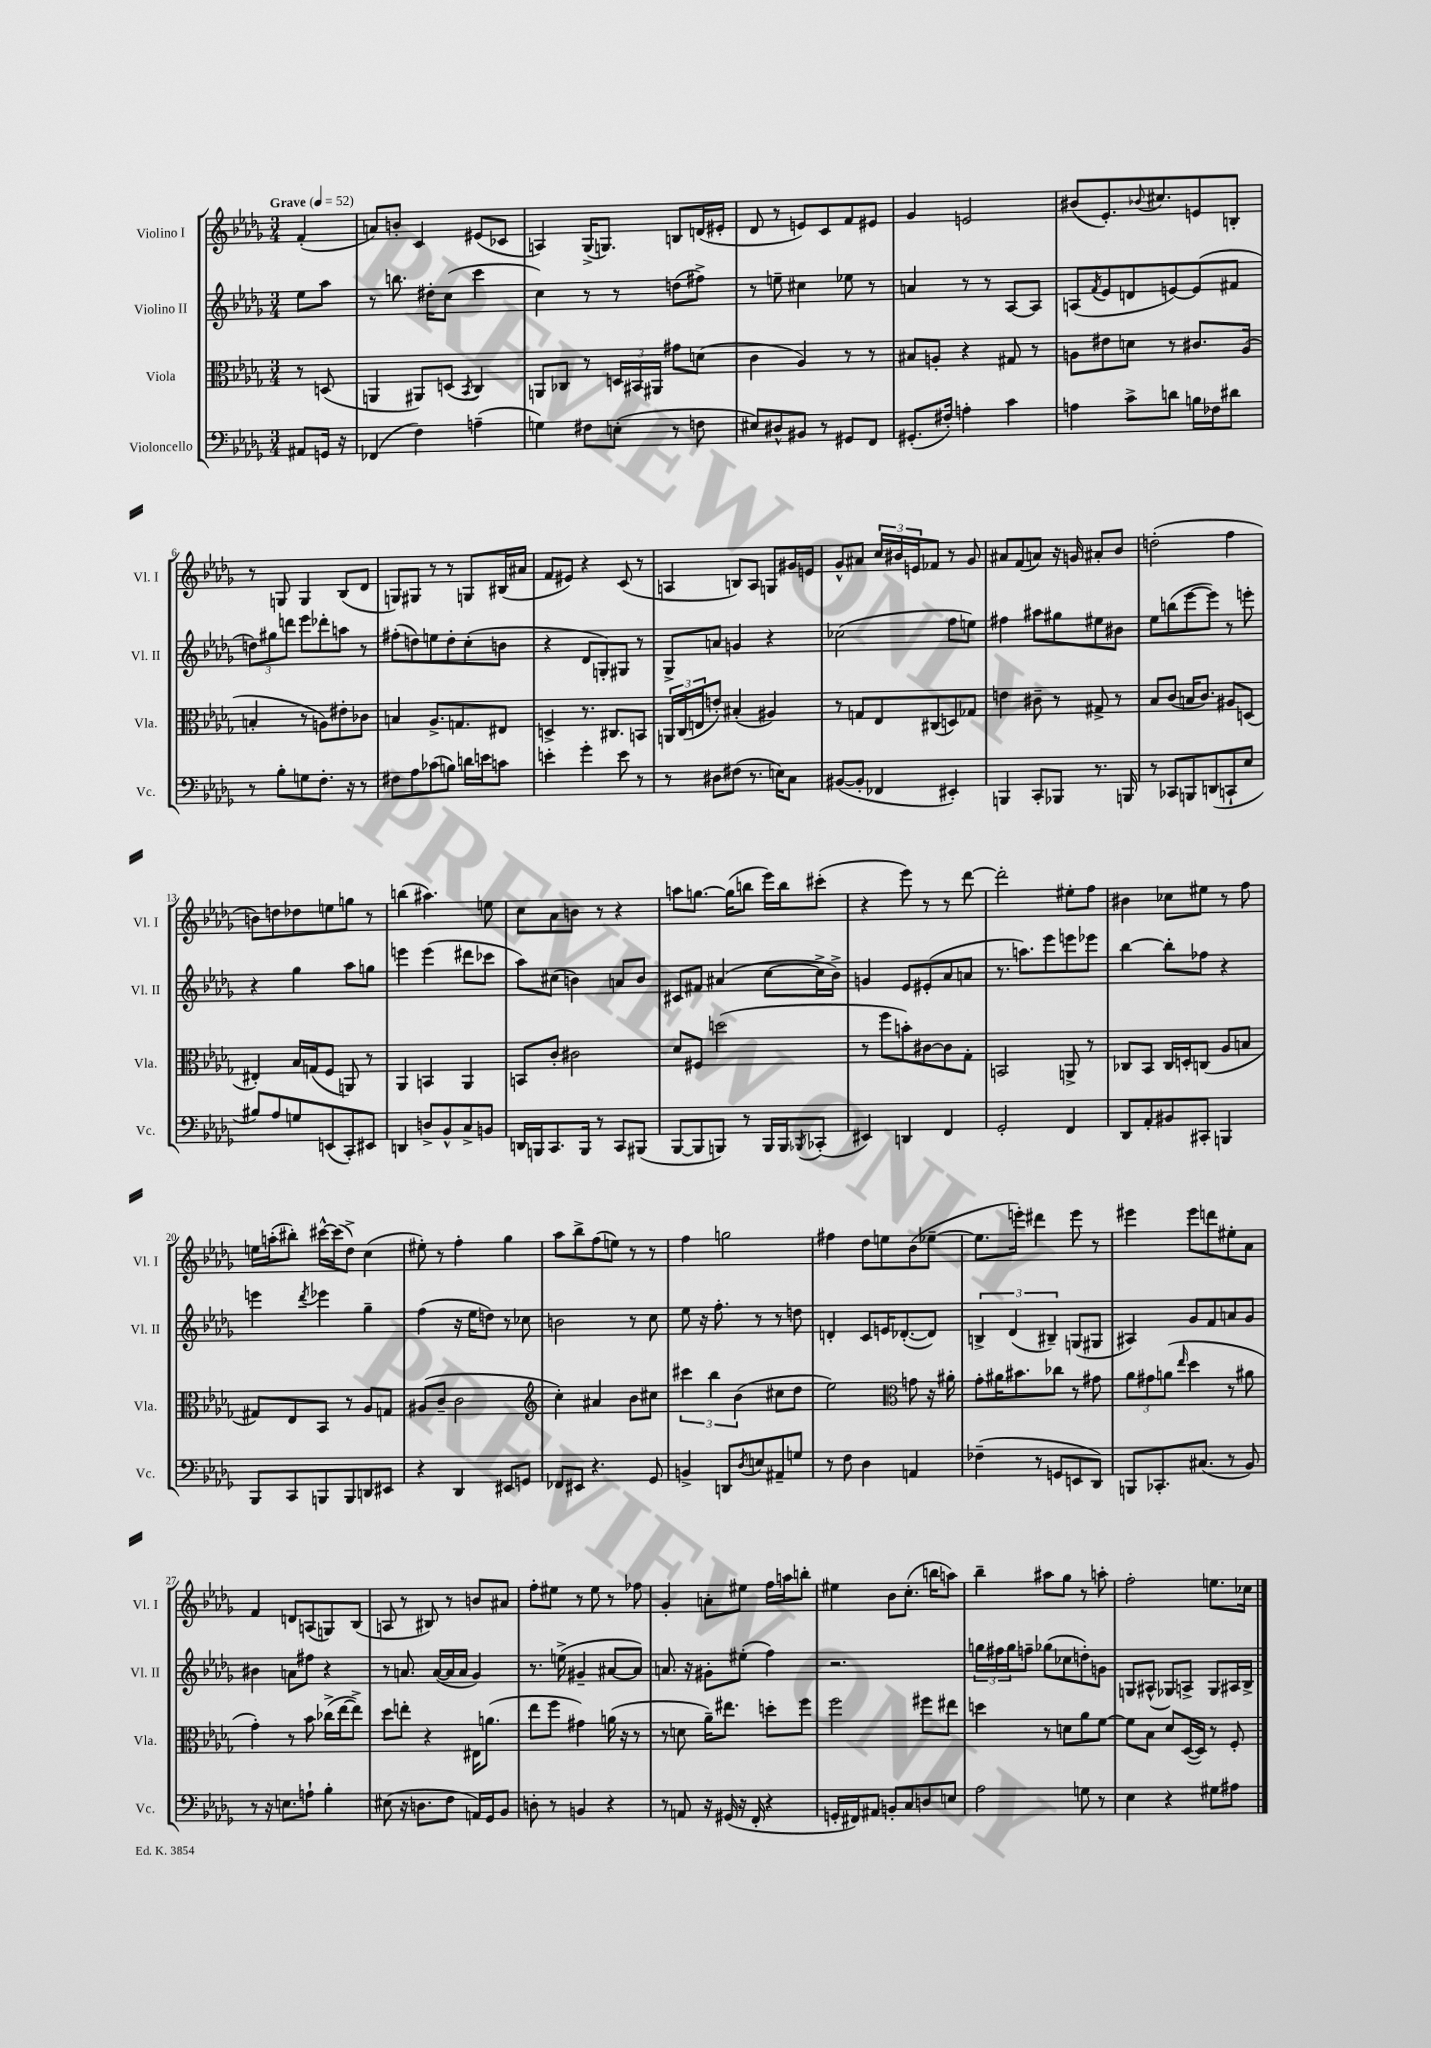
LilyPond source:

<<
\new StaffGroup <<
\new Staff = "s0" \with { instrumentName = "Violino I" shortInstrumentName = "Vl. I" } {
    \clef treble \key des \major \numericTimeSignature \time 3/4 \partial 4 \tempo "Grave" 4 = 52
    f'4-.( |
    a'8) b'8-. c'4 eis'8( ces'8 |
    a4) ges16->( g8.) b8 d'16( eis'16-. |
    des'8 r8 e'8) c'8 f'8 eis'8 |
    ges'4 e'2 |
    bis'8( ees'8.-.) \appoggiatura { bes'8 } cis''8. e'8 b8-. |
    r8 g8 g4 bes8( des'8 |
    g8) gis8 r8 r8 g8 bis16( ais'16 |
    f'8 eis'8) r4 c'8( r8 |
    a4 b8) a8 g8 gis'16 e'16 |
    ges'8-^ ais'8 \tuplet 3/2 { c''16 bis'16 e'16 } fes'8 r8 ges'8 |
    ais'8 f'8( a'8) r16 g'16 ais'8-. bes'8 |
    d''2-.( f''4 |
    b'8) d''8 des''8 e''8 g''8 r8 |
    b''4( ais''4.) e''8 |
    c''8 aes'8 b'8 r8 r4 |
    a''8 g''8.~ g''16( b''8 ees'''16) b''16 cis'''8-.( |
    r4 ees'''8) r8 r8 des'''8~ |
    des'''2-. eis''8-. f''8 |
    bis'4 ces''8 eis''8 r8 f''8 |
    e''16 a''16-.( bis''8-.) cis'''16~-^ cis'''16( des''8->) c''4( |
    eis''8-.) r8 f''4-. ges''4 |
    aes''8 bes''8-> f''8( e''8) r8 r8 |
    f''4 g''2 |
    fis''4 des''8 e''8 bes'8( ees''8~-- |
    ees''8. e'''16-.) dis'''4 e'''8 r8 |
    eis'''4 eis'''8 d'''8 eis''8-. aes'8 |
    f'4 d'8 a8( g8) bes8( |
    a8 r8 bis8) r8 b'8 ais'8 |
    f''8-. eis''8 r8 eis''8 r8 fes''8 |
    ges'4-. a'8-. eis''8 f''16 a''16 b''8-. |
    eis''4 bes'8 c''8.-.( b''16 a''8) |
    bes''4-- ais''8 ges''8 r8 a''8-. |
    f''2-. e''8. ces''16 \bar "|." |
}
\new Staff = "s1" \with { instrumentName = "Violino II" shortInstrumentName = "Vl. II" } {
    \clef treble \key des \major \numericTimeSignature \time 3/4 \partial 4
    ees''8 aes''8 |
    r8 b''8. dis''16-. c''8( c'''4 |
    c''4) r8 r8 d''8( fis''8->) |
    r8 e''8-- cis''4 ees''8 r8 |
    a'4 r8 r8 aes8~ aes8 |
    a8( \acciaccatura { f'8 } ees'8 d'8 e'8~) e'8( fis'8 |
    \tuplet 3/2 { d''8) gis''8 d'''8 } ees'''8 des'''8-. a''8 r8 |
    fis''8-.( d''8) e''8 d''8-. c''8-.( b'8 |
    r4 des'8 g8-.) gis8 r8 |
    ges8-> a'8 g'4 r4 |
    ces''2( f''8 e''8) |
    fis''4 ais''8 gis''8 eis''8 bis'8 |
    ees''8 b''8( ees'''8~ ees'''8) r8 e'''8-. |
    r4 ges''4 aes''8 g''8 |
    e'''4 e'''4( dis'''8 ces'''8 |
    aes''8) cis''8( b'4) a'8 b'8 |
    cis'8 fis'8 ais'4( c''8~ c''16-> bes'16->) |
    g'4 ees'8 eis'8-.( aes'8 a'8 |
    r8. a''8.) ees'''8 e'''8 ees'''8 |
    bes''4~ bes''8-. fes''8 r4 |
    e'''4 \acciaccatura { des'''8 } ees'''4 ges''4-- |
    f''4( r16 ees''16 d''8) r8 ces''8 |
    b'2 r8 c''8 |
    ees''8 r16 f''8.-. r8 r8 d''8 |
    d'4-. c'8 e'16 des'8.~-.( des'8) |
    \tuplet 3/2 { b4-> des'4( bis4--) } g8( gis8 |
    ais4) ges'8 f'8 a'8 ges'8 |
    bis'4 a'8 fis''8 r4 |
    r8 a'8. a'16~( a'16 a'16 ges'4) |
    r8. e''16->( gis'4-- ais'8~ ais'8) |
    a'8. r16 gis'8-. eis''8-.( f''4) |
    r2. |
    \tuplet 3/2 { g''16 fis''16 g''16 } f''8-- ges''8( ces''8 d''8-.) g'8 |
    g8 ais8-^( ges8) a8-> ges8 ais16 bes16-> \bar "|." |
}
\new Staff = "s2" \with { instrumentName = "Viola" shortInstrumentName = "Vla." } {
    \clef alto \key des \major \numericTimeSignature \time 3/4 \partial 4
    r8 d8( |
    a,4 ais,8) d8( \acciaccatura { bes,8 } c4) |
    a,8 ces8 r8 \tuplet 3/2 { d16 bis,16 ais,16 } gis'8 d'8( |
    c'4 aes4) r8 r8 |
    bis8 a8-. r4 gis8 r8 |
    a8 eis'8 d'8 r8 cis'8. a16( |
    b4-. r8 a8) eis'8-. ces'8 |
    b4 aes8.-> g8. eis8 |
    d4-> r8. cis8. b,8 |
    \tuplet 3/2 { a,16 c16( e16 } e'8-.) bis4-.( ais4) |
    r8 g8 ees8 cis8( d8) ges8 |
    e'4 cis'8-- r8 gis8-> r8 |
    bes8 c'8( b16 c'8.) ais8 d8( |
    eis4-.) bes16 g16( f8 a,8) r8 |
    aes,4 b,4 aes,4 |
    b,8 c'8-. cis'2 |
    des'8 fis8 d''2( |
    r8 f''8 b'8-.) cis'8~ cis'8 ges8-. |
    b,2 a,8-> r8 |
    ces8 bes,8 ces16 d16-. c8( aes8 b8 |
    gis8) ees8 bes,8 r8 aes8 g8 |
    ais8( c'8-- c'2 |
    \clef treble c''4-.) ais'4 bes'8 cis''8 |
    \tuplet 3/2 { cis'''4 bes''4 bes'4( } cis''8 des''8 |
    ees''2) \clef alto g'8 r16 ais'16-. |
    ges'8-. ais'16 bis'8. ces''8 r8 gis'8 |
    \tuplet 3/2 { aes'8 gis'8 a'8( } \grace { ees''16 } des''4 r8 ais'8 |
    ges'4-.) r8 bes'8 ces''16->( ees''16~ ees''8->) |
    des''8 e''8-. r4 eis16 a'8.( |
    ees''8 f''8 gis'4) a'16( r16 r8 |
    r8 d'8 aes'16--) eis''8. d''8-. f''8 |
    f''2 fis''8 eis''8 |
    d''4 r8 d'8 aes'8 f'8~ |
    f'8 bes8 des'8 des16~( des16) r8 f8-. \bar "|." |
}
\new Staff = "s3" \with { instrumentName = "Violoncello" shortInstrumentName = "Vc." } {
    \clef bass \key des \major \numericTimeSignature \time 3/4 \partial 4
    ais,8 g,16 r16 |
    fes,4( f4) a4--( |
    g4) fis8 e8-.( r8 f8 |
    eis8) dis8-^ bis,8 r8 gis,8 f,8 |
    gis,8.-.( fis16-.) a4-. c'4 |
    a4 c'8-> d'8 b16 fes16 dis'8 |
    r8 bes8-. g8 f8.-. r16 r8 |
    fis8 aes8 ces'8( b8) d'16 e'16 c'8 |
    e'4-. ges'4-. e'8 r8 |
    r8 dis8 fis8( r8. e16) c8 |
    bis,8~( bis,8-. fes,4 eis,4-.) |
    b,,4 c,8-. bes,,8 r8. b,,16 |
    r8 ces,8 b,,8 d,8( c,8-! ees8 |
    bis8) aes8 g8 e,8( c,8-.) eis,8 |
    d,4 d8-> bes,8-^ c8-> b,8 |
    d,16 b,,16 c,8. b,,16 r8 c,8 bis,,8( |
    bes,,8~ bes,,8 b,,8) r8 b,,16 b,,16 \acciaccatura { bes,,8 } ces,8-.( |
    eis,4) d,4 f,4 |
    ges,2-. f,4 |
    des,8 aes,8-. bis,8 cis,8-. b,,4 |
    bes,,8 c,8 b,,8 b,,8 d,8 eis,8 |
    r4 des,4 eis,8 g,8 |
    fes,8 eis,8 r4. ges,8 |
    b,4-> d,8 \acciaccatura { des8 } e8 ais,8-- g8 |
    r8 f8 des4 a,4 |
    fes4--( r8 g,8 e,8 des,8) |
    b,,8 ces,8.-. cis8.( r8 bes,8) |
    r8 r16 e8. a8-! bes4-. |
    eis8( r16 d8. f8 a,16) ges,16 bes,8 |
    d8-. r8 b,4 r4 |
    r8 a,8 r16 gis,16( r16 f,16-. r4 |
    g,16-. fis,16) ais,8 b,8-. c8 d8 e8 |
    aes2 g8 r8 |
    ees4 r4 gis8 ais8 \bar "|." |
}
>>
>>
